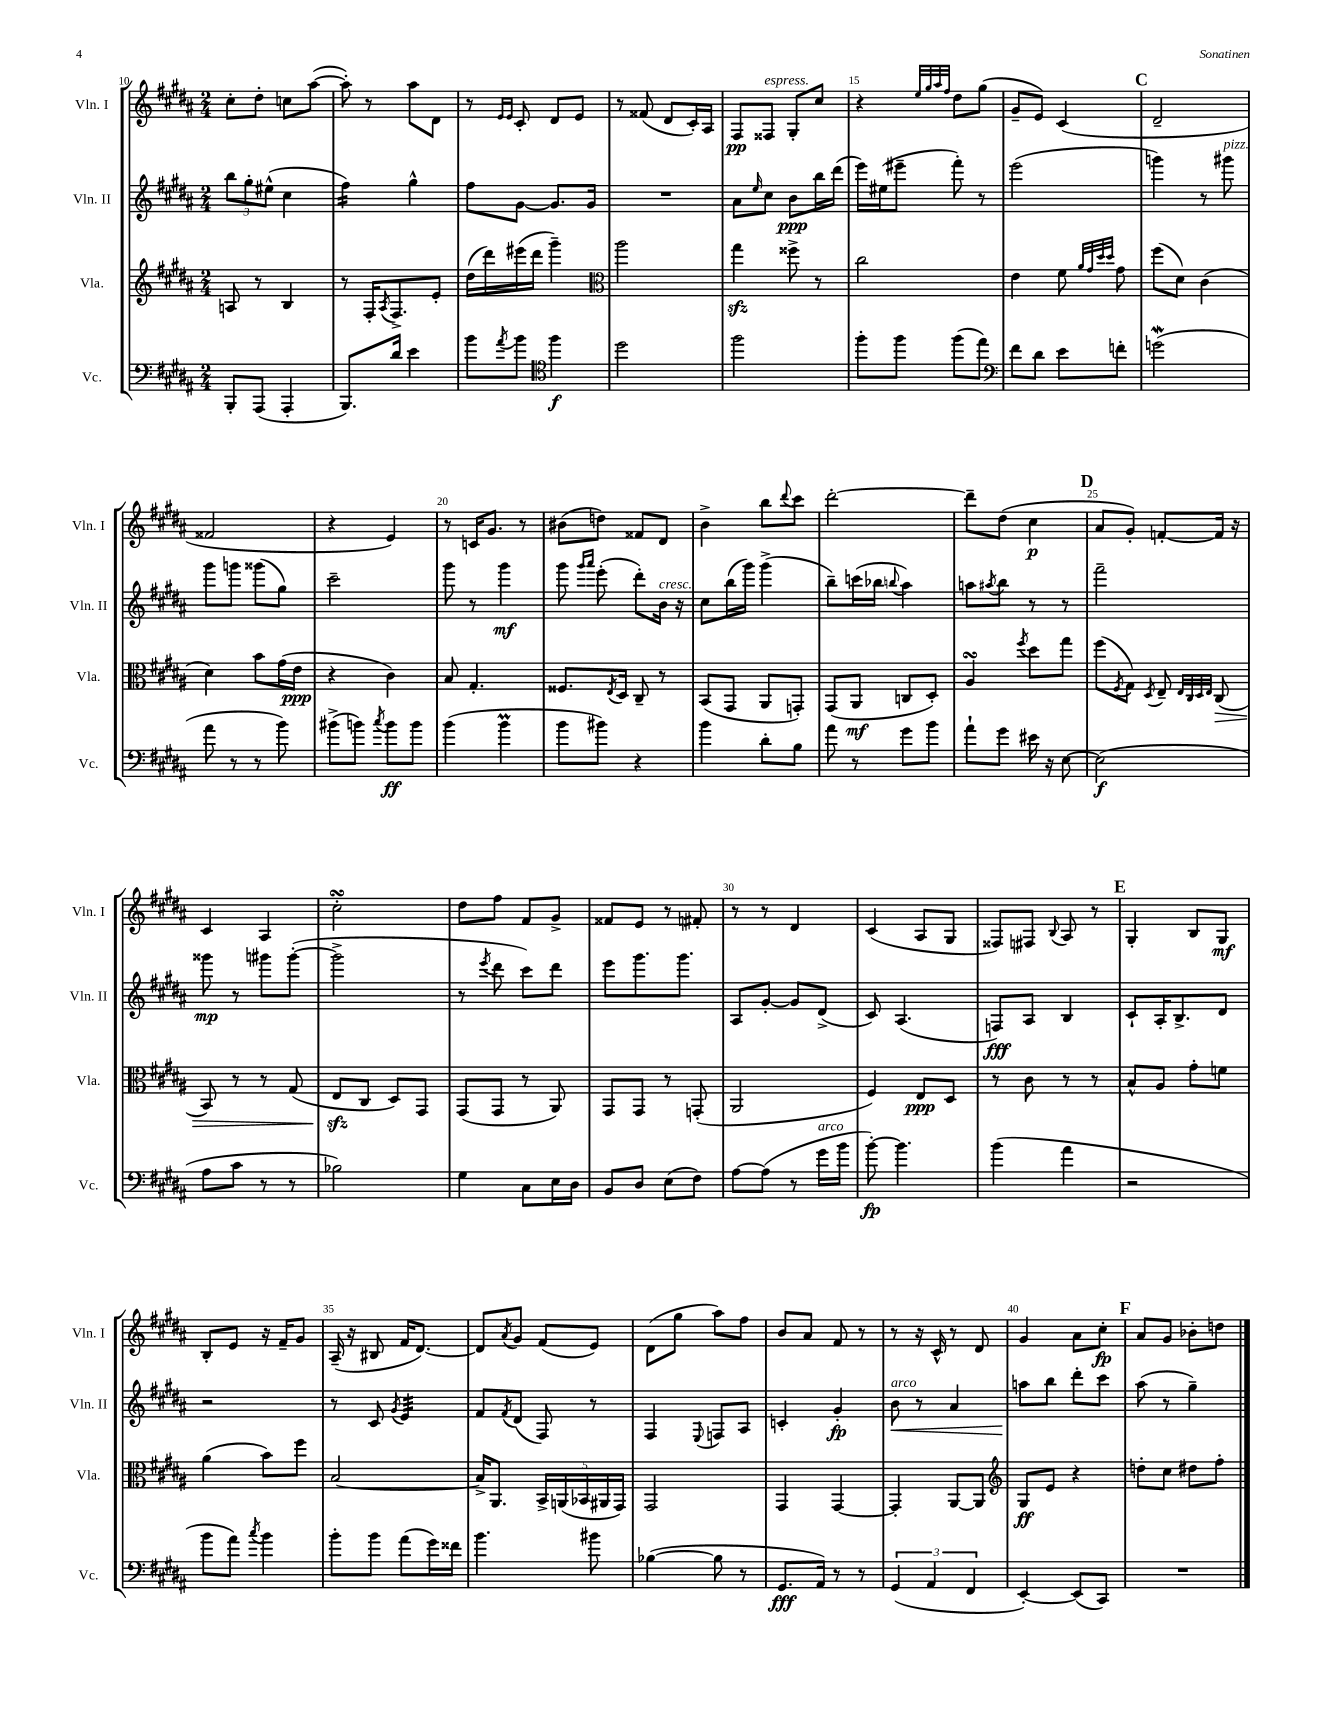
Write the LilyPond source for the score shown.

<<
\new StaffGroup <<
\new Staff = "s0" \with { instrumentName = "Vln. I" shortInstrumentName = "Vln. I" } {
    \clef treble \key b \major \numericTimeSignature \time 2/4
    cis''8-. dis''8-. c''8 ais''8~( |
    ais''8-.) r8 ais''8 dis'8 |
    r8 \grace { e'16 e'16 } cis'8-. dis'8 e'8 |
    r8 fisis'8( dis'8 cis'16-.) ais16 |
    fis8\pp fisis8^\markup { \italic "espress." } gis8-. cis''8 |
    r4 \grace { e''32 gis''32 ais''32 fis''32 } dis''8 gis''8( |
    gis'8-- e'8) cis'4( |
    \mark \markup { \bold "C" } dis'2-- |
    fisis'2 |
    r4 e'4) |
    r8 c'16 gis'8. r8 |
    bis'8( d''8) fisis'8 dis'8 |
    b'4-> b''8 \appoggiatura { dis'''8 } cis'''8 |
    dis'''2~-. |
    dis'''8-- dis''8( cis''4\p |
    \mark \markup { \bold "D" } ais'8 gis'8-.) f'8~-. f'16 r16 |
    cis'4 ais4 |
    cis''2-.\turn |
    dis''8 fis''8 fis'8 gis'8-> |
    fisis'8 e'8 r8 fis'8-. |
    r8 r8 dis'4 |
    cis'4( ais8 gis8 |
    fisis8) fis8 \appoggiatura { b8 } ais8 r8 |
    \mark \markup { \bold "E" } gis4-. b8 gis8\mf |
    b8-. e'8 r16 fis'16-- gis'8 |
    ais16--( r16 bis8 fis'16 dis'8.~) |
    dis'8 \acciaccatura { ais'8 } gis'8 fis'8( e'8) |
    dis'8( gis''8 ais''8) fis''8 |
    b'8 ais'8 fis'8 r8 |
    r8 r16 cis'16-^ r8 dis'8 |
    gis'4 ais'8 cis''8-.\fp |
    \mark \markup { \bold "F" } ais'8 gis'8 bes'8-. d''8 \bar "|." |
}
\new Staff = "s1" \with { instrumentName = "Vln. II" shortInstrumentName = "Vln. II" } {
    \clef treble \key b \major \numericTimeSignature \time 2/4
    \tuplet 3/2 { b''8 gis''8-. eis''8-^( } cis''4 |
    fis''4:16) gis''4-^ |
    fis''8 gis'8~ gis'8. gis'16 |
    R2 |
    ais'8 \grace { e''16 } cis''8 b'8\ppp b''16 dis'''16( |
    e'''16) eis''16( eis'''8-- fis'''8-.) r8 |
    e'''2( |
    \mark \markup { \bold "C" } g'''4) r8 gis'''8^\markup { \italic "pizz." } |
    gis'''8 g'''8 gisis'''8( gis''8) |
    cis'''2-- |
    gis'''8 r8 gis'''4\mf |
    gis'''8 \grace { gis'''16 ais'''16 } e'''8-.( dis'''8-.) b'16^\markup { \italic "cresc." } r16 |
    cis''8 b''16( gis'''16) gis'''4->( |
    b''8--) c'''16( bes''16 \appoggiatura { b''8 } ais''4) |
    a''8 \acciaccatura { ais''8 } b''8 r8 r8 |
    \mark \markup { \bold "D" } fis'''2-- |
    gisis'''8\mp r8 gis'''8 gis'''8~-.( |
    gis'''2-> |
    r8 \acciaccatura { e'''8 } dis'''8 cis'''8) dis'''8 |
    e'''8 gis'''8. gis'''8. |
    ais8 gis'8~-. gis'8 dis'8->( |
    cis'8) ais4.( |
    f8\fff) ais8 b4 |
    \mark \markup { \bold "E" } cis'8-! ais16-. b8.-> dis'8 |
    r2 |
    r8 cis'8 \acciaccatura { gis'8 } e'4:32 |
    fis'8 \acciaccatura { fis'8 } dis'8( fis8) r8 |
    fis4 \appoggiatura { e8 } f8 ais8 |
    c'4-. gis'4-.\fp |
    b'8\<^\markup { \italic "arco" } r8 ais'4 |
    a''8\! b''8 dis'''8-. cis'''8 |
    \mark \markup { \bold "F" } ais''8( r8 gis''4--) \bar "|." |
}
\new Staff = "s2" \with { instrumentName = "Vla." shortInstrumentName = "Vla." } {
    \clef treble \key b \major \numericTimeSignature \time 2/4
    a8 r8 b4 |
    r8 fis16-. \acciaccatura { ais8 } fis8.-> e'8-. |
    dis''16( dis'''16) eis'''16( dis'''16 gis'''4--) |
    \clef alto ais''2 |
    gis''4\sfz fisis''8-> r8 |
    cis''2 |
    e'4 fis'8 \grace { ais'32 gis'32 dis''32 dis''32 } gis'8 |
    \mark \markup { \bold "C" } fis''8( dis'8) cis'4( |
    dis'4) b'8 gis'16( e'16\ppp |
    r4 cis'4) |
    b8 gis4.-. |
    fisis8. \acciaccatura { e8 } dis16 cis8-- r8 |
    b,8( gis,8 ais,8 g,8-.) |
    gis,8( ais,8\mf c8 dis8-.) |
    ais4\turn \acciaccatura { fis''8 } dis''8 gis''8 |
    \mark \markup { \bold "D" } fis''8( \acciaccatura { fis8 } gis8) \acciaccatura { dis8 } e8-- \grace { e32 cis32 dis32 e32 } cis8\>( |
    b,8) r8 r8 gis8( |
    e8\sfz\! cis8 dis8) gis,8 |
    gis,8( gis,8 r8 ais,8) |
    gis,8 gis,8 r8 g,8-.( |
    ais,2 |
    fis4) e8\ppp dis8 |
    r8 cis'8 r8 r8 |
    \mark \markup { \bold "E" } b8-^ ais8 gis'8-. f'8 |
    ais'4( b'8) fis''8 |
    b2~ |
    b16-> ais,8. \tuplet 5/4 { b,16-> a,16( bes,16 ais,16 gis,16) } |
    gis,2 |
    gis,4 gis,4~ |
    gis,4-. ais,8~ ais,8 |
    \clef treble gis8\ff e'8 r4 |
    \mark \markup { \bold "F" } d''8-. cis''8 dis''8 fis''8-. \bar "|." |
}
\new Staff = "s3" \with { instrumentName = "Vc." shortInstrumentName = "Vc." } {
    \clef bass \key b \major \numericTimeSignature \time 2/4
    b,,8-. ais,,8( ais,,4-. |
    b,,8.) dis'16 e'4 |
    b'8 \acciaccatura { ais'8 } b'8 \clef tenor fis''4\f |
    dis''2 |
    fis''2 |
    fis''8-. fis''8 fis''8( e''8) |
    \clef bass fis'8 dis'8 e'8 f'8-. |
    \mark \markup { \bold "C" } g'2\mordent( |
    ais'8 r8 r8 b'8) |
    bis'8->( b'8) \acciaccatura { cis''8 } b'8\ff b'8 |
    b'4( b'4\prall |
    b'8 bis'8) r4 |
    b'4 dis'8-. b8 |
    ais'8 r8 gis'8 b'8 |
    ais'8-! gis'8 eis'16 r16 e8~ |
    \mark \markup { \bold "D" } e2\f( |
    ais8 cis'8 r8 r8 |
    bes2) |
    gis4 cis8 e16 dis16 |
    b,8 dis8 e8( fis8) |
    ais8~ ais8( r8 gis'16^\markup { \italic "arco" } b'16 |
    b'8~-.\fp) b'4. |
    b'4( ais'4 |
    \mark \markup { \bold "E" } r2 |
    b'8 ais'8) \acciaccatura { cis''8 } b'4 |
    b'8-. b'8 ais'8( gis'16) fisis'16 |
    b'4. bis'8 |
    bes4~( bes8 r8 |
    gis,8.\fff ais,16) r8 r8 |
    \tuplet 3/2 { gis,4( ais,4 fis,4 } |
    e,4~-.) e,8( cis,8) |
    \mark \markup { \bold "F" } R2 \bar "|." |
}
>>
>>
\layout { \context { \Score currentBarNumber = #10 \override BarNumber.break-visibility = ##(#f #t #t) barNumberVisibility = #(every-nth-bar-number-visible 5) } }
